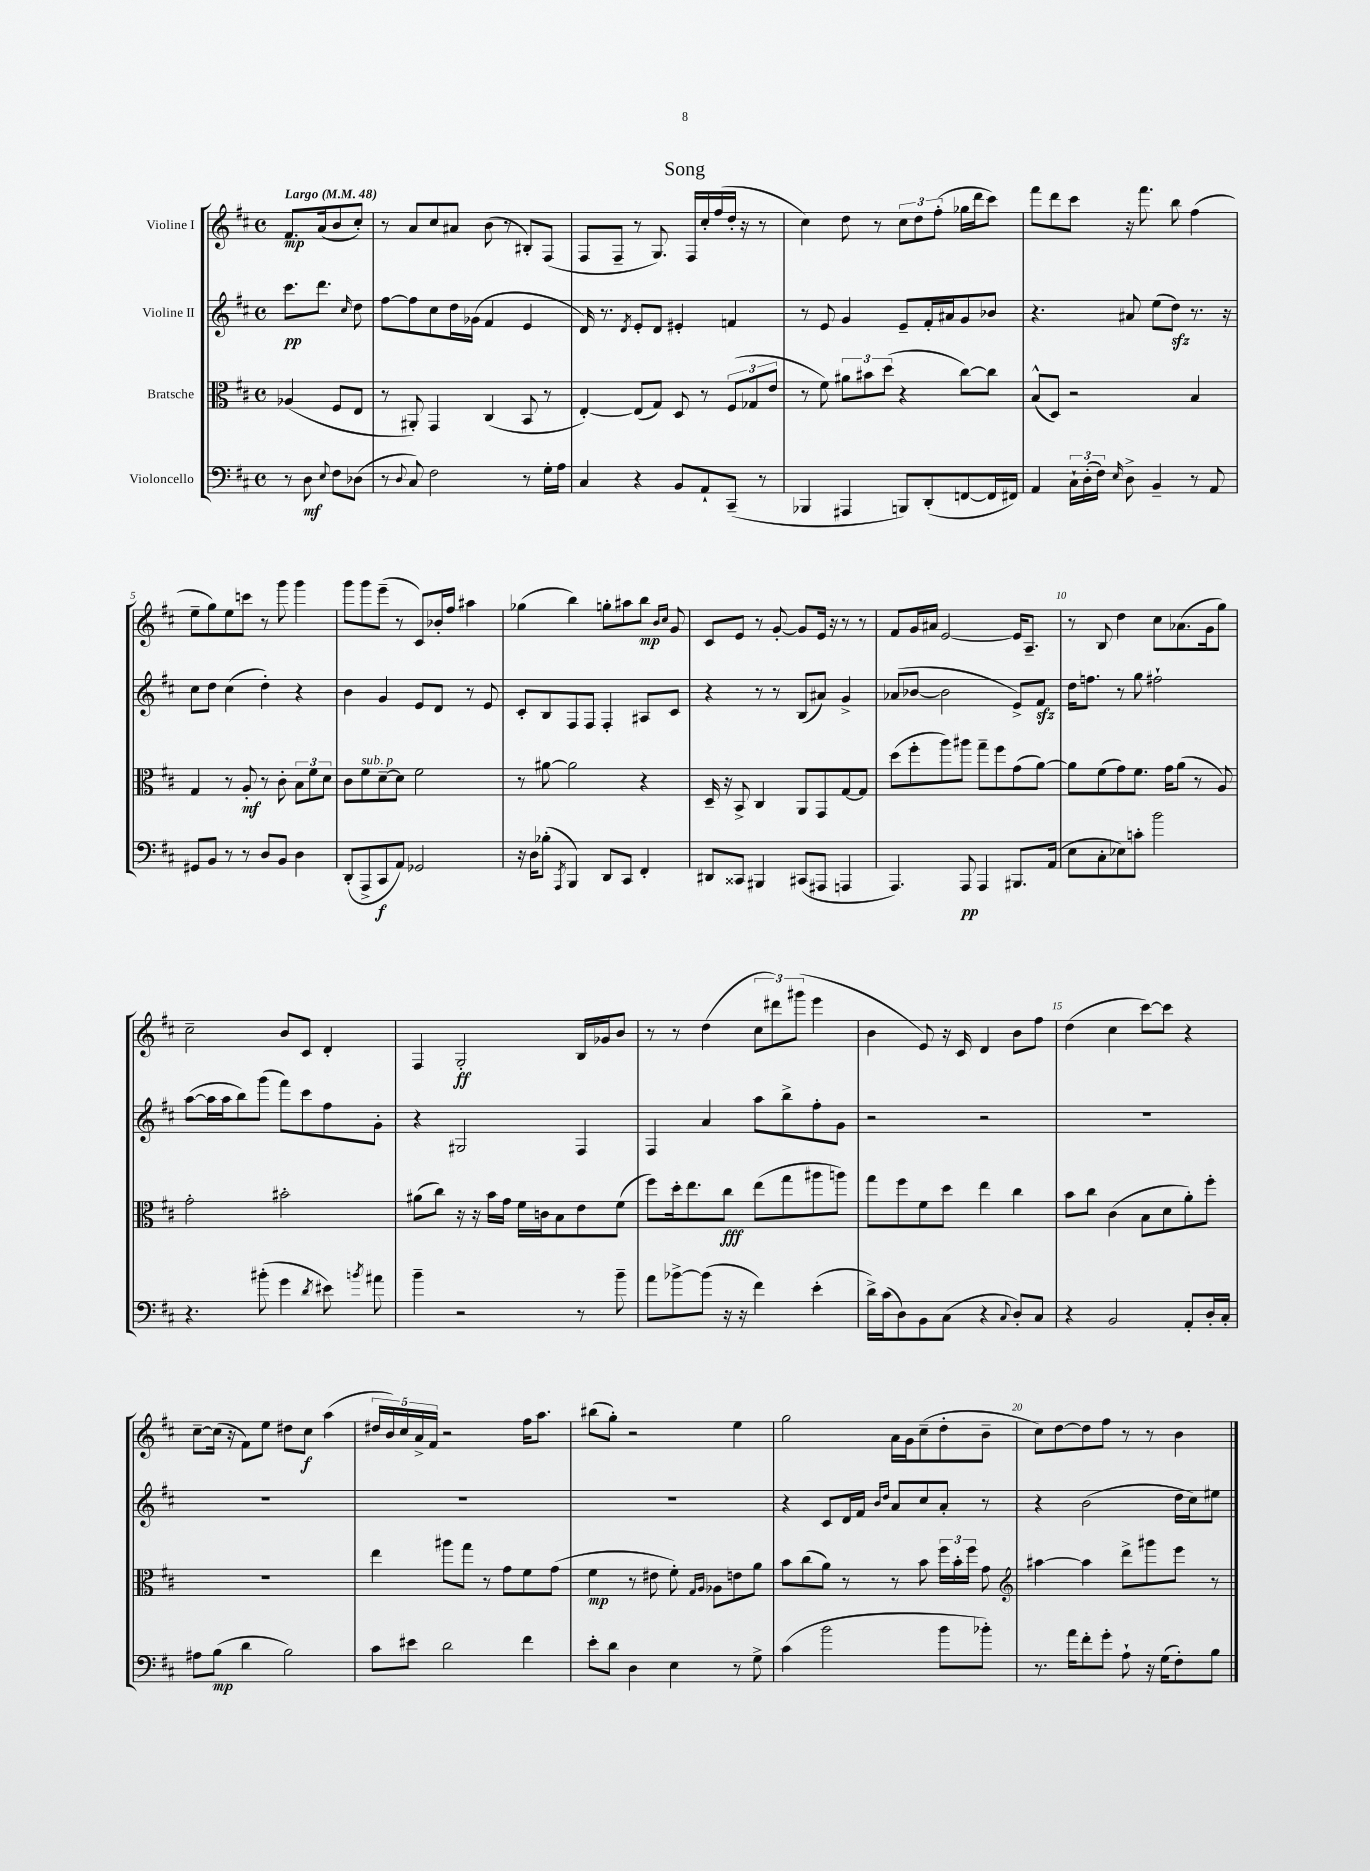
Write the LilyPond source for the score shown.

\header { title = "Song" }
<<
\new StaffGroup <<
\new Staff = "s0" \with { instrumentName = "Violine I" } {
    \clef treble \key d \major \defaultTimeSignature \time 4/4 \partial 2 \tempo "Largo" 4 = 48
    \autoBeamOff fis'8.[\mp a'16( b'8 cis''8]-.) |
    r8 a'8[ cis''8 ais'8] b'8( r8 bis8[-.) fis8]( |
    fis8[ fis8]-- r8 g8.) fis16[ cis''16-. fis''16( d''16]-. r16 r8 |
    cis''4) d''8 r8 \tuplet 3/2 { cis''8[ d''8 fis''8]-.( } ges''16[ d'''16 cis'''8]) |
    fis'''8[ d'''8 cis'''8] r16 fis'''8. b''8 fis''4( |
    e''8[-- g''8) e''8 c'''8] r8 g'''8 g'''4 |
    g'''8[ g'''8 e'''8]--( r8 cis'8[) bes'16-. fis''16] ais''4 |
    ges''4( b''4) g''8[-. ais''8 b''8]\mp \grace { b'16[ cis''16] } g'8 |
    cis'8[ e'8] r8 g'8~-. g'8[ e'16] r16 r8 r8 |
    fis'8[ g'16 ais'16] e'2~ e'16[ a8.]-- |
    r8 b8 d''4 cis''8[ aes'8.( g'16 g''8]) |
    cis''2-- b'8[ cis'8] d'4-. |
    fis4 g2-.\ff b16[ ges'16 b'8] |
    r8 r8 d''4( \tuplet 3/2 { cis''8[ dis'''8) gis'''8]( } e'''4 |
    b'4 e'8) r16 cis'16 d'4 b'8[ fis''8] |
    d''4( cis''4 cis'''8[~) cis'''8] r4 |
    cis''8[~-- cis''16]( r16 fis'8[) e''8] dis''8[ cis''8]\f a''4( |
    \tuplet 5/4 { dis''16[ b'16) cis''16 a'16-> fis'16] } r2 fis''16[ a''8.] |
    bis''8[( g''8]-.) r2 e''4 |
    g''2 a'16[ g'16 cis''8--( d''8-. b'8]-- |
    cis''8[) d''8~ d''8 fis''8] r8 r8 b'4 \bar "|." |
}
\new Staff = "s1" \with { instrumentName = "Violine II" } {
    \clef treble \key d \major \defaultTimeSignature \time 4/4 \partial 2
    \autoBeamOff cis'''8.[\pp d'''8.] \grace { cis''16 } d''8 |
    fis''8[~ fis''8 cis''8 d''16 ges'16]( fis'4 e'4 |
    d'16) r8. \acciaccatura { d'8 } e'8[-. d'8] eis'4-. f'4 |
    r8 e'8 g'4 e'8[-- fis'16-. ais'16 g'8 bes'8] |
    r4. ais'8 e''8[( d''8]\sfz) r8. r16 |
    cis''8[ d''8] cis''4( d''4-.) r4 |
    b'4 g'4 e'8[ d'8] r8 e'8 |
    cis'8[-. b8 fis8 fis8] fis4-. ais8[ cis'8] |
    r4 r8 r8 b8[( ais'8]) g'4-> |
    aes'8[( bes'8]~ bes'2 e'8[->) fis'8]\sfz |
    d''16[ f''8.] r8 g''8 fis''2-! |
    a''8[~( a''16 a''16 b''8) g'''8]( fis'''8[) cis'''8 fis''8 g'8]-. |
    r4 gis2 fis4 |
    fis4 a'4 a''8[ b''8-> fis''8-. g'8] |
    r2 r2 |
    R1 |
    R1 |
    R1 |
    R1 |
    r4 cis'8[ d'16 fis'16] \grace { b'16[ d''16] } a'8[ cis''8 a'8]-. r8 |
    r4 b'2( d''16[ cis''16) eis''8] \bar "|." |
}
\new Staff = "s2" \with { instrumentName = "Bratsche" } {
    \clef alto \key d \major \defaultTimeSignature \time 4/4 \partial 2
    \autoBeamOff aes4( fis8[ e8] |
    r8 ais,8-.) g,4 cis4( b,8 r8 |
    e4~-.) e8[( g8]) d8 r8 \tuplet 3/2 { fis8[( ges8 e'8] } |
    r8 fis'8) \tuplet 3/2 { ais'8[ bis'8 d''8]( } r4 cis''8[~) cis''8] |
    b8[-^( d8]) r2 b4 |
    g4 r8 a8-.\mf r8 cis'8-. \tuplet 3/2 { b8[ fis'8 d'8] } |
    cis'8[ fis'8^\markup { \italic "sub. p" } d'8~-- d'8] fis'2 |
    r8 ais'8~ ais'2 r4 |
    d16-- r16 b,8-> cis4 a,8[ g,8 g8~ g8] |
    d''8[( fis''8-. a''8) ais''8] g''8[-- fis''8 g'8( a'8]~) |
    a'8[ fis'8( g'8) fis'8.] g'16[ a'8]( r8 a8) |
    g'2-. bis'2-. |
    ais'8[( cis''8]) r16 r16 b'16[ g'16] fis'16[ c'16 b8 e'8 fis'8]( |
    fis''8[) d''16-. e''8. cis''8]\fff e''8[( g''8 ais''8 a''8]) |
    g''8[ fis''8 fis'8 d''8] e''4 cis''4 |
    b'8[ cis''8] cis'4( b8[ d'8 a'8-.) fis''8]-. |
    R1 |
    e''4 ais''8[ g''8] r8 g'8[ fis'8 g'8]( |
    fis'4\mp r8 eis'8 fis'8-.) \grace { g16[ a16] } aes8[ e'8 a'8] |
    b'8[ cis''8( a'8]) r8 r8 b'8 \tuplet 3/2 { fis''16[ b'16-. fis''16] } g'8 |
    \clef treble ais''4~ ais''4 d'''8[-> gis'''8 e'''8] r8 \bar "|." |
}
\new Staff = "s3" \with { instrumentName = "Violoncello" } {
    \clef bass \key d \major \defaultTimeSignature \time 4/4 \partial 2
    \autoBeamOff r8 d8\mf \appoggiatura { e8 } fis8[ des8]( |
    r8 \appoggiatura { d8 } cis8) fis2 r8 g16[-. a16] |
    cis4 r4 b,8[ a,8-! cis,8]--( r8 |
    bes,,4 ais,,4 b,,8[) d,8-.( f,8~ f,16 fis,16]) |
    a,4 \tuplet 3/2 { cis16[-! d16-.( fis16]) } \grace { e16 } d8-> b,4-- r8 a,8 |
    gis,8[ b,8] r8 r8 d8[ b,8] d4 |
    d,8[-.( a,,8-> cis,8\f a,8]) ges,2 |
    r16 d16[ bes8]-.( \acciaccatura { a,,8 } b,,4) d,8[ cis,8] fis,4-. |
    dis,8[ cisis,8] bis,,4 cis,8[( ais,,8] a,,4 |
    a,,4.) a,,8\pp a,,4 bis,,8.[ a,16]( |
    e8[ cis8-. ees8) c'8]-. b'2 |
    r4. bis'8-.( g'4 \acciaccatura { d'8 } eis'8) \acciaccatura { b'8 } ais'8 |
    b'4-- r2 r8 b'8-- |
    a'8[ bes'8~-> bes'8]( r16 r16 fis'4) e'4-.( |
    d'16[->) cis'16( d8) b,8 cis8]( r4 \appoggiatura { cis8 } d8[-.) cis8] |
    r4 b,2 a,8[-. d16-. cis16]-. |
    ais8[ b8]\mp( d'4 b2) |
    cis'8[ eis'8] d'2 fis'4 |
    e'8[-. d'8] d4 e4 r8 g8-> |
    cis'4( b'2 b'8[ bes'8]-.) |
    r8. a'16[ fis'8-. g'8]-. a8-! r16 g16[( fis8-.) b8] \bar "|." |
}
>>
>>
\layout { \context { \Score \override BarNumber.break-visibility = ##(#f #t #t) barNumberVisibility = #(every-nth-bar-number-visible 5) } }
